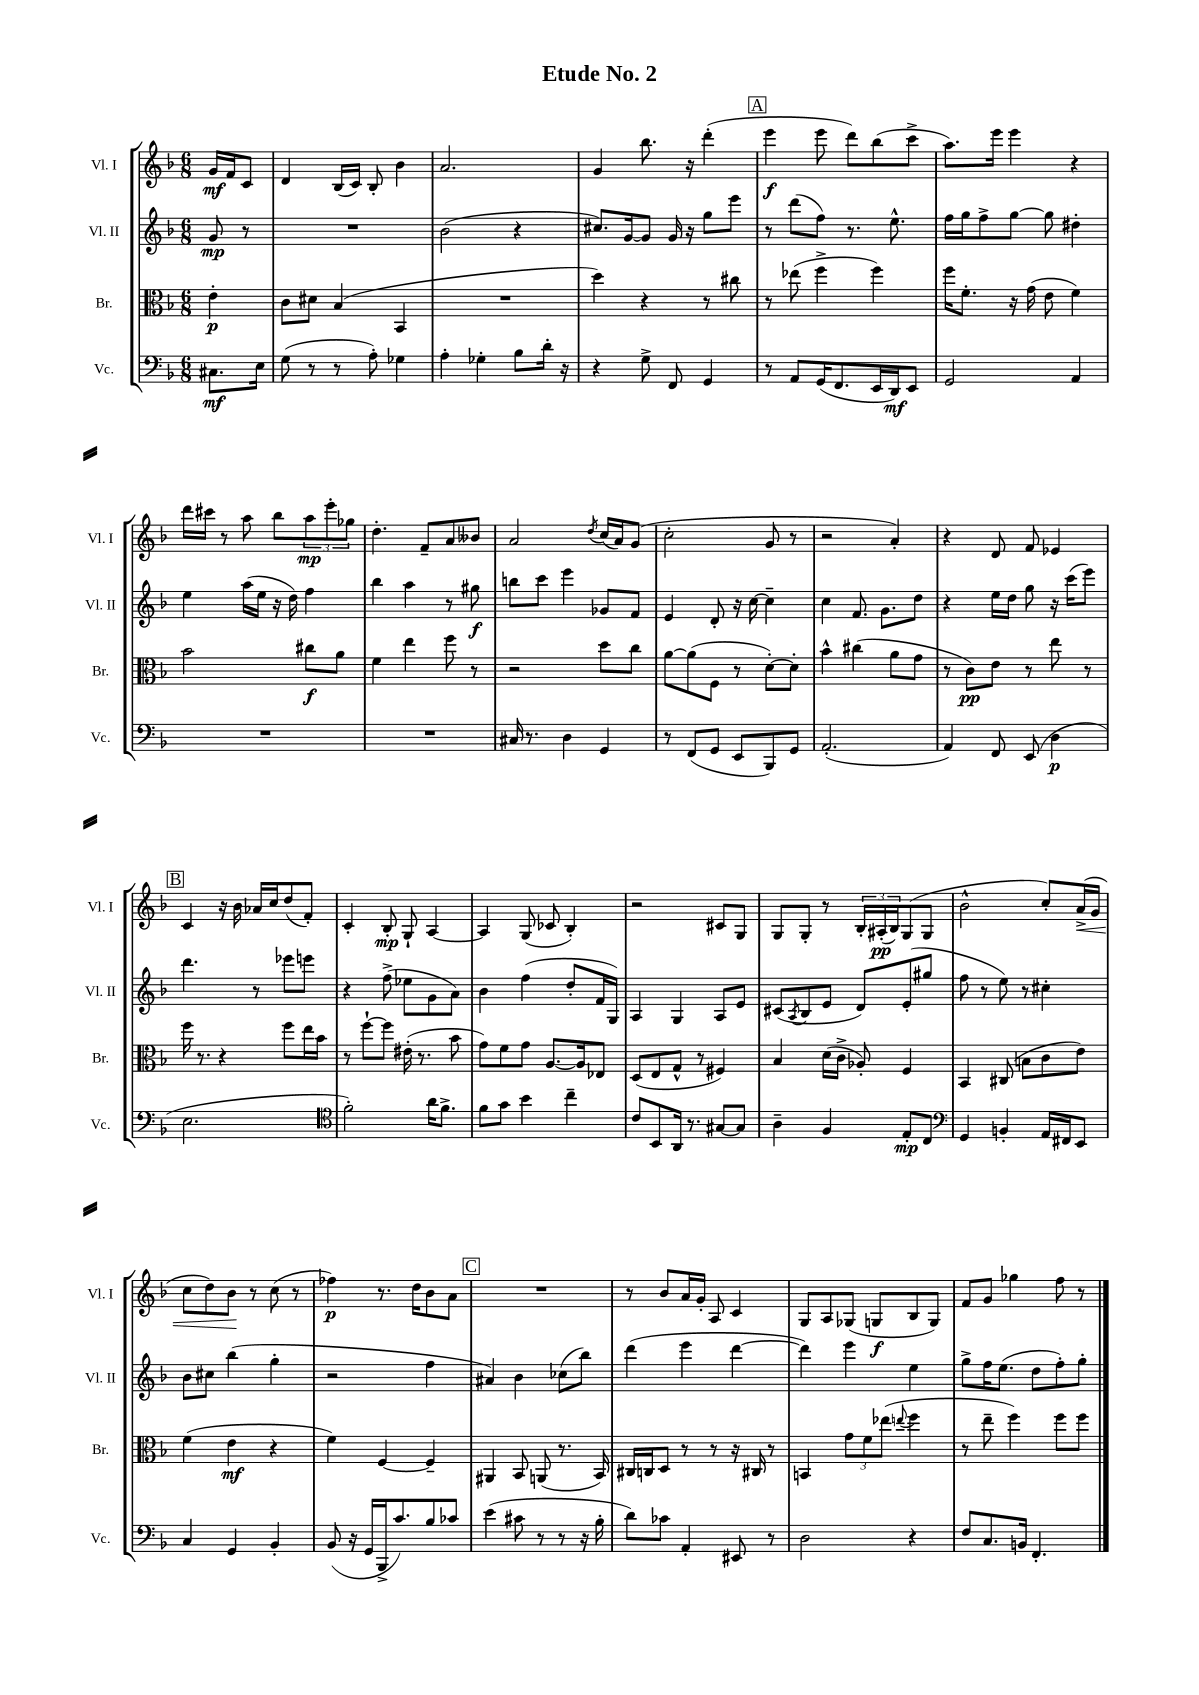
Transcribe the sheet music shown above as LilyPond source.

\header { title = "Etude No. 2" }
<<
\new StaffGroup <<
\new Staff = "s0" \with { instrumentName = "Vl. I" shortInstrumentName = "Vl. I" } {
    \clef treble \key f \major \numericTimeSignature \time 6/8 \partial 4
    g'16\mf f'16 c'8 |
    d'4 bes16( c'16) bes8-. bes'4 |
    a'2. |
    g'4 bes''8. r16 d'''4-.( |
    \mark \markup { \box "A" } e'''4\f e'''8 d'''8) bes''8( c'''8-> |
    a''8.) e'''16 e'''4 r4 |
    d'''16 cis'''16 r8 a''8 bes''8 \tuplet 3/2 { a''8\mp e'''8-. ges''8 } |
    d''4.-. f'8-- a'8 beses'8 |
    a'2 \acciaccatura { d''8 } c''16( a'16) g'8( |
    c''2-. g'8 r8 |
    r2 a'4-.) |
    r4 d'8 f'8 ees'4 |
    \mark \markup { \box "B" } c'4 r16 bes'16 aes'16 c''16 d''8( f'8-.) |
    c'4-. bes8-.\mp g8-! a4~ |
    a4 g8( ces'8 bes4-.) |
    r2 cis'8 g8 |
    g8 g8-. r8 \tuplet 3/2 { bes16-. ais16-.\pp( bes16) } g8( g8 |
    bes'2-^ c''8-.) a'16->\<( g'16 |
    c''8 d''8) bes'8\! r8 c''8( r8 |
    fes''4\p) r8. d''16 bes'8 a'8 |
    \mark \markup { \box "C" } R2. |
    r8 bes'8 a'16 g'16-. a8 c'4 |
    g8 a8 ges8( g8\f bes8 g8) |
    f'8 g'8 ges''4 f''8 r8 \bar "|." |
}
\new Staff = "s1" \with { instrumentName = "Vl. II" shortInstrumentName = "Vl. II" } {
    \clef treble \key f \major \numericTimeSignature \time 6/8 \partial 4
    g'8\mp r8 |
    R2. |
    bes'2( r4 |
    cis''8.) g'16~ g'8 g'16 r16 g''8 e'''8 |
    \mark \markup { \box "A" } r8 d'''8( f''8) r8. e''8.-^ |
    f''16 g''16 f''8-> g''8~ g''8 dis''4-. |
    e''4 a''16( e''16 r16 d''16) f''4 |
    bes''4 a''4 r8 gis''8\f |
    b''8 c'''8 e'''4 ges'8 f'8 |
    e'4 d'8-. r16 c''16~ c''4-- |
    c''4 f'8. g'8. d''8 |
    r4 e''16 d''16 g''8 r16 c'''16( e'''8) |
    \mark \markup { \box "B" } d'''4. r8 ees'''8 e'''8 |
    r4 f''8->( ees''8 g'8 a'8) |
    bes'4 f''4( d''8-. f'16 g16) |
    a4 g4 a8 e'8 |
    cis'8( \acciaccatura { a8 } bes8 e'8 d'8) e'8-.( gis''8 |
    f''8 r8 e''8) r8 cis''4-. |
    bes'8 cis''8 bes''4( g''4-. |
    r2 f''4 |
    \mark \markup { \box "C" } ais'4) bes'4 ces''8( bes''8) |
    d'''4( e'''4 d'''4~ |
    d'''4) e'''4 e''4 |
    g''8-> f''16 e''8.( d''8 f''8-.) g''8-. \bar "|." |
}
\new Staff = "s2" \with { instrumentName = "Br." shortInstrumentName = "Br." } {
    \clef alto \key f \major \numericTimeSignature \time 6/8 \partial 4
    e'4-.\p |
    c'8 dis'8 bes4( bes,4 |
    R2. |
    d''4) r4 r8 cis''8 |
    \mark \markup { \box "A" } r8 ees''8( f''4-> f''4) |
    f''16 f'8.-. r16 g'16( e'8 f'4) |
    bes'2 cis''8\f a'8 |
    f'4 e''4 f''8 r8 |
    r2 d''8 c''8 |
    a'8~ a'8( f8 r8 d'8~-.) d'8-. |
    bes'4-^ cis''4( a'8 g'8 |
    r8 c'8\pp) e'8 r8 e''8 r8 |
    \mark \markup { \box "B" } f''16 r8. r4 f''8 e''16 bes'16 |
    r8 f''8~-! f''8 eis'16-.( r8. bes'8 |
    g'8) f'8 g'8 a8.~ a16 ees8 |
    d8( e8 g8-^ r8 fis4) |
    bes4 d'16( c'16-> aes8-.) f4 |
    bes,4 cis8( b8 c'8 e'8) |
    f'4( e'4\mf r4 |
    f'4) f4~ f4-- |
    \mark \markup { \box "C" } ais,4 bes,8 a,8( r8. bes,16) |
    cis16 c16 d8 r8 r8 r16 cis16 r8 |
    b,4 \tuplet 3/2 { g'8 f'8 ees''8( } \appoggiatura { e''8 } f''4 |
    r8 e''8-- f''4) f''8 f''8 \bar "|." |
}
\new Staff = "s3" \with { instrumentName = "Vc." shortInstrumentName = "Vc." } {
    \clef bass \key f \major \numericTimeSignature \time 6/8 \partial 4
    cis8.\mf e16 |
    g8( r8 r8 a8-.) ges4 |
    a4-. ges4-. bes8 d'16-. r16 |
    r4 g8-> f,8 g,4 |
    \mark \markup { \box "A" } r8 a,8 g,16( f,8. e,16 d,16\mf) e,8 |
    g,2 a,4 |
    R2. |
    R2. |
    cis16 r8. d4 g,4 |
    r8 f,8( g,8 e,8 bes,,8) g,8 |
    a,2.-.( |
    a,4) f,8 e,8( d4\p |
    \mark \markup { \box "B" } e2. |
    \clef tenor f'2-.) a'16 f'8.-> |
    f'8 g'8 bes'4 c''4-- |
    c'8 bes,8 a,16 r8. gis8~ gis8 |
    a4-- f4 e8-.\mp c8 |
    \clef bass g,4 b,4-. a,16 fis,16 e,8 |
    c4 g,4 bes,4-. |
    bes,8( r16 g,16 bes,,16-> c'8.) bes8 ces'8 |
    \mark \markup { \box "C" } e'4( cis'8 r8 r8 r16 bes16-. |
    d'8) ces'8 a,4-. eis,8 r8 |
    d2 r4 |
    f8 c8. b,16 f,4.-. \bar "|." |
}
>>
>>
\layout { \context { \Score \remove "Bar_number_engraver" } }
